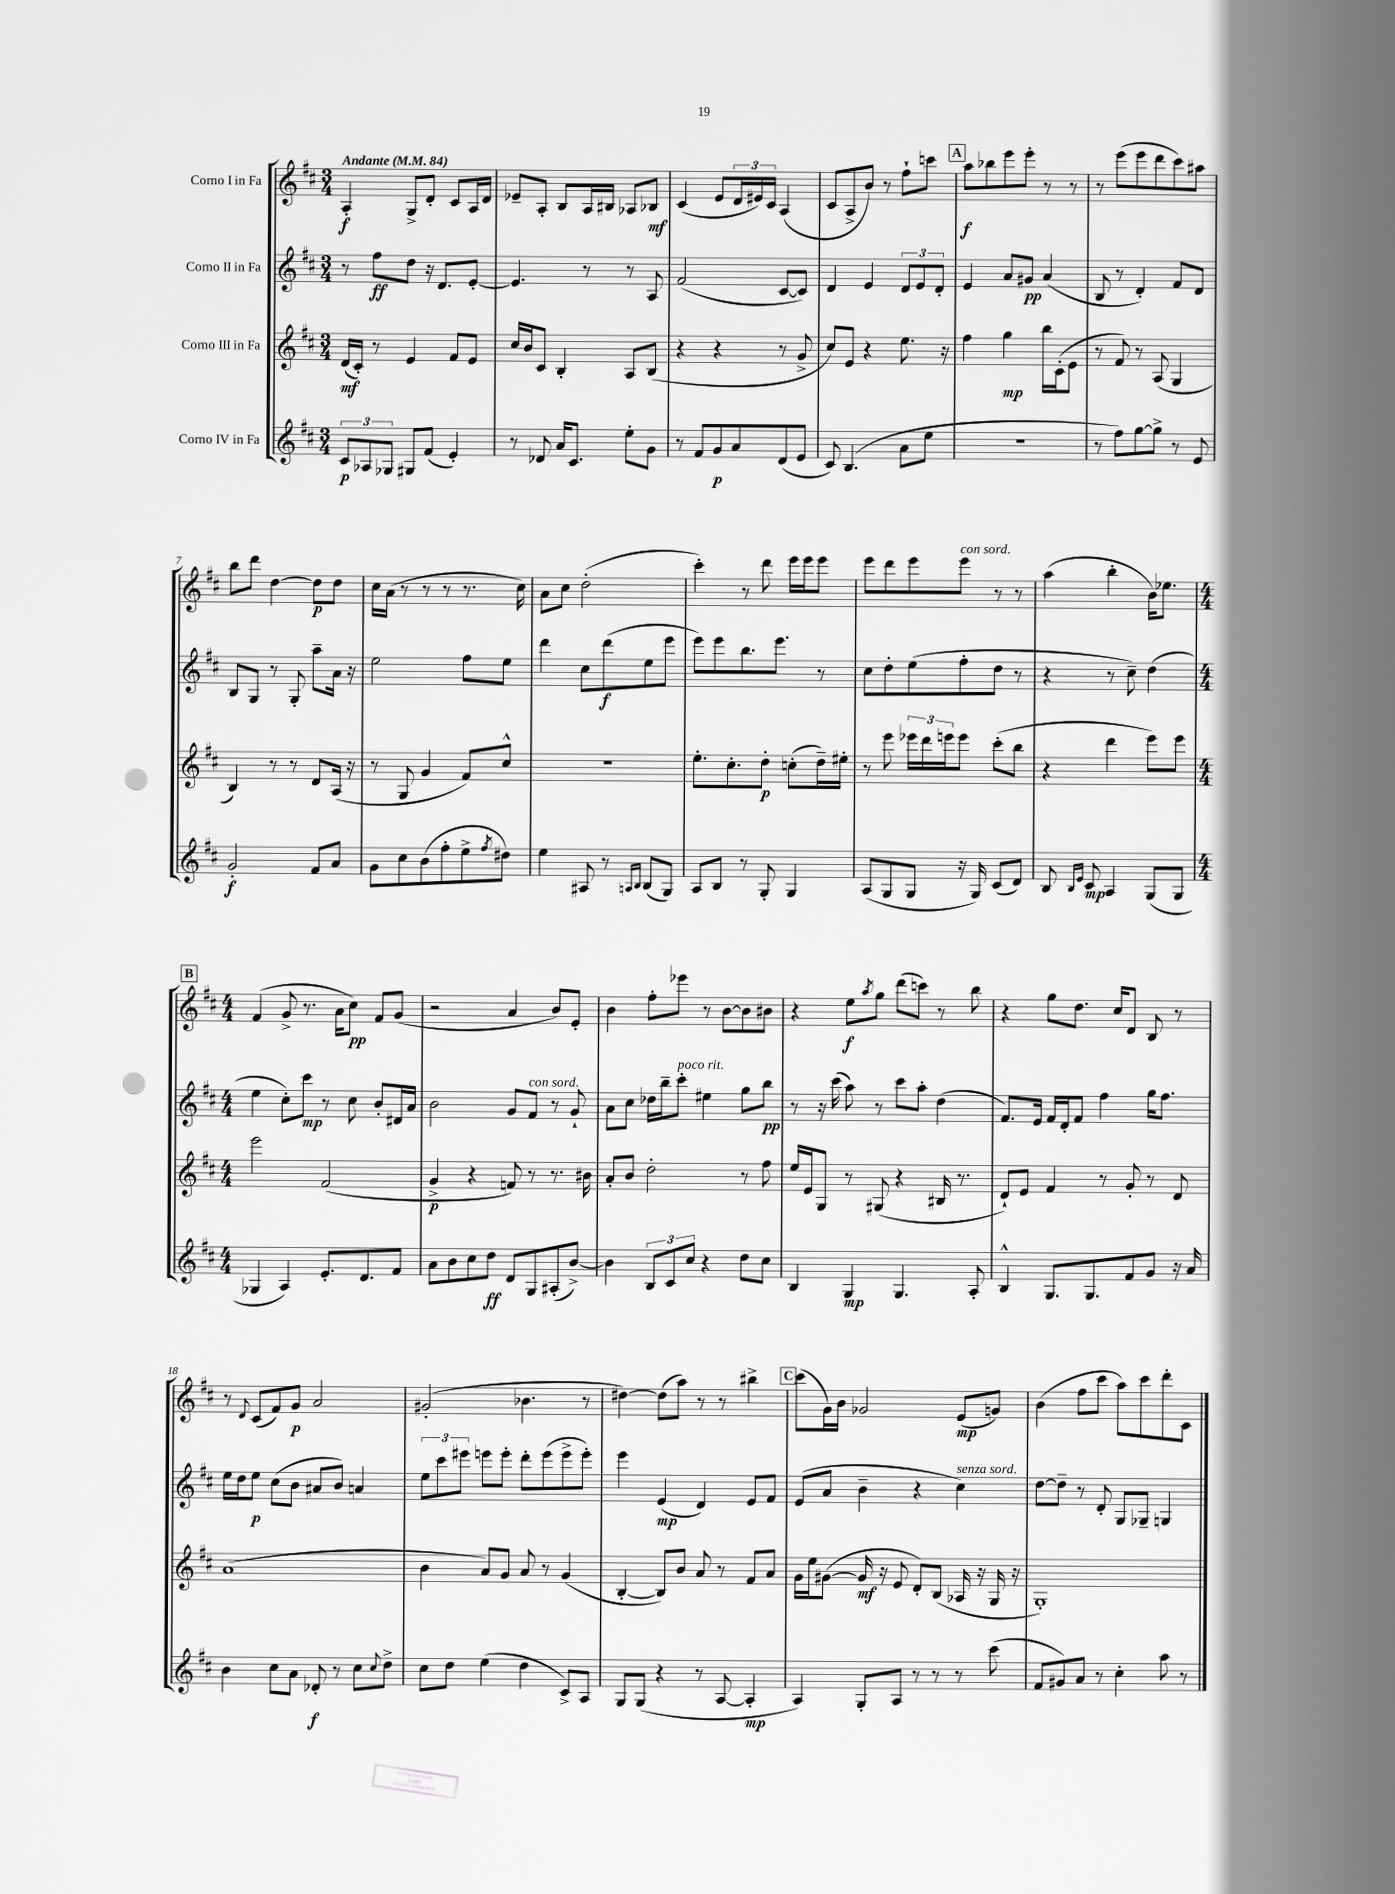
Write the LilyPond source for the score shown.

<<
\new StaffGroup <<
\new Staff = "s0" \with { instrumentName = "Corno I in Fa" } {
    \clef treble \key d \major \numericTimeSignature \time 3/4 \tempo "Andante" 4 = 84
    a4-.\f g8-> d'8-. cis'8 a16 d'16 |
    ees'8-- a8-. b8 a16 bis16 aes8 bes8\mf |
    cis'4( e'8 \tuplet 3/2 { d'16 eis'16) cis'16 } a4( |
    cis'8 a8-> b'8) r8 fis''8-! c'''8 |
    \mark \markup { \box "A" } a''8\f bes''8 e'''8 e'''8-. r8 r8 |
    r8 e'''8( e'''8 d'''8 cis'''8) ais''8 |
    b''8 d'''8 d''4~ d''8\p d''8 |
    cis''16 a'16( r8 r8 r8 r8. cis''16) |
    a'8 cis''8 d''2-.( |
    cis'''4-.) r8 d'''8 e'''16 e'''16 e'''8 |
    e'''8 d'''8 e'''8 e'''8^\markup { \italic "con sord." } r8 r8 |
    a''4( b''4-. b'16) ees''8. |
    \mark \markup { \box "B" } \numericTimeSignature \time 4/4 fis'4( g'8-> r8. a'16 cis''8\pp) fis'8 g'8( |
    r2 a'4 b'8) e'8-. |
    b'4 fis''8-. ees'''8 r8 b'8~ b'8 bis'8 |
    r4 e''8\f \acciaccatura { a''8 } g''8 d'''8( c'''8) r8 b''8 |
    r4 g''8 d''8. cis''16 d'8 b8 r8 |
    r8 \appoggiatura { d'8 } cis'8( fis'8) g'8\p a'2 |
    gis'2-.( bes'4. r8 |
    dis''4~) dis''8( a''8) r8 r8 bis''4-> |
    \mark \markup { \box "C" } cis'''8( g'16) b'16 ges'2 e'8\mp( g'8) |
    b'4( fis''8 cis'''8 a''8) cis'''8 d'''8-. cis'8 \bar "|." |
}
\new Staff = "s1" \with { instrumentName = "Corno II in Fa" } {
    \clef treble \key d \major \numericTimeSignature \time 3/4
    r8 fis''8\ff d''8 r16 d'8. e'8~-. |
    e'4. r8 r8 a8 |
    fis'2( cis'8~ cis'8) |
    d'4 e'4 \tuplet 3/2 { d'8 e'8 d'8-. } |
    \mark \markup { \box "A" } e'4 a'8 gis'8\pp a'4( |
    b8 r8 d'4-.) fis'8 d'8 |
    b8 g8 r8 g8-. a''8-- a'16 r16 |
    e''2 fis''8 e''8 |
    d'''4 cis''8 d'''8\f( e''8 e'''8 |
    e'''8) e'''8 b''8. e'''8. r8 |
    cis''8 d''8-. e''8( fis''8-. d''8 r8 |
    r4 r8 cis''8--) d''4( |
    \mark \markup { \box "B" } \numericTimeSignature \time 4/4 e''4 cis''8-.) cis'''8\mp r8 cis''8 b'8-. dis'16 a'16 |
    b'2 g'8 fis'8^\markup { \italic "con sord." } r8 g'8-! |
    a'8 cis''8 des''16 b''16-- cis'''8-.^\markup { \italic "poco rit." } eis''4 g''8 b''8\pp |
    r8 r16 cis'''16( a''8) r8 cis'''8 a''8-. d''4( |
    fis'8.) e'16 fis'16 d'16-. fis'8 fis''4 g''16 fis''8. |
    e''16 d''16 e''8\p cis''8( b'8 ais'8 b'8) a'4 |
    \tuplet 3/2 { e''8 cis'''8 eis'''8 } e'''8 e'''8-. d'''8-. e'''8( e'''8-> e'''8-.) |
    e'''4 e'4\mp( d'4) e'8 fis'8 |
    \mark \markup { \box "C" } e'8( a'8 b'4-- r4 cis''4^\markup { \italic "senza sord." }) |
    d''8~ d''8-- r8 d'8-. g8 ges8-- g4 \bar "|." |
}
\new Staff = "s2" \with { instrumentName = "Corno III in Fa" } {
    \clef treble \key d \major \numericTimeSignature \time 3/4
    d'16\mf( cis'16-.) r8 e'4 fis'8 e'8 |
    cis''16 b'16 cis'8 b4-. a8 b8( |
    r4 r4 r8 g'8-> |
    cis''8) e'8 r4 e''8. r16 |
    \mark \markup { \box "A" } fis''4 g''4\mp b''16 cis'16-.( e'8 |
    r8 fis'8) r8 a8( g4 |
    b4) r8 r8 d'8 a16( r16 |
    r8 g8 g'4 fis'8) cis''8-^ |
    R2. |
    e''8.-. cis''8.-. d''8-.\p c''8-.( d''16--) eis''16-. |
    r8 e'''8 \tuplet 3/2 { ees'''16 d'''16 e'''16 } e'''8 cis'''8-.( b''8 |
    r4 d'''4 e'''8) e'''8 |
    \mark \markup { \box "B" } \numericTimeSignature \time 4/4 e'''2 fis'2( |
    g'4->\p r4 f'8) r8 r8. bis'16 |
    a'8-. b'8 d''2-. r8 fis''8 |
    e''16 e'16 g8 r8 gis8( r4 bis16 r8. |
    d'8-!) e'8 fis'4 r8 g'8-. r8 d'8 |
    a'1( |
    b'4 a'8) g'8 a'8 r8 g'4( |
    b4~-. b8) b'8 a'8 r8 fis'8 a'8 |
    \mark \markup { \box "C" } g'16 e''16 gis'8~( gis'16\mf r16 e'8 d'8-.) b8( aes16 r16 g16 r16 |
    g1-.) \bar "|." |
}
\new Staff = "s3" \with { instrumentName = "Corno IV in Fa" } {
    \clef treble \key d \major \numericTimeSignature \time 3/4
    \tuplet 3/2 { cis'8\p aes8 ges8 } gis8 fis'8( e'4-.) |
    r8 des'8 a'16 cis'8. e''8-. g'8 |
    r8 fis'8 g'8\p a'8 d'8( e'8 |
    cis'8) b4.( a'8 e''8 |
    \mark \markup { \box "A" } R2. |
    r8 fis''8) g''8~ g''8-> r8 e'8 |
    g'2-.\f fis'8 a'8 |
    g'8 cis''8 b'8( fis''8-. e''8-> \acciaccatura { fis''8 } dis''8) |
    e''4 ais8 r8 \grace { a16 b16 } b8( g8) |
    a8 b8 r8 g8-. g4 |
    a8( g8 g8 r16 g16) cis'8( d'8) |
    b8 \grace { b16 e'16 } cis'8\mp a4 g8( g8 |
    \mark \markup { \box "B" } \numericTimeSignature \time 4/4 ges4 a4) e'8.-. d'8. fis'8 |
    a'8 b'8 cis''8 d''8\ff d'8 g8 ais8-.( b'8~->) |
    b'4 \tuplet 3/2 { b8 cis'8 cis''8 } r4 d''8 cis''8 |
    b4 g4\mp g4. a8-. |
    b4-^ g8. g8. fis'8 g'8 r16 a'16 |
    b'4 cis''8 a'8 des'8-.\f r8 cis''8 \appoggiatura { cis''8 } d''8-> |
    cis''8 d''8 e''4( d''4 cis'8->) a8 |
    g8 g8( r4 r8 a8~ a4-.\mp |
    \mark \markup { \box "C" } a4) g8-. a8 r8 r8 r8 cis'''8( |
    fis'8 gis'8) a'8 r8 cis''4-. a''8 r8 \bar "|." |
}
>>
>>
